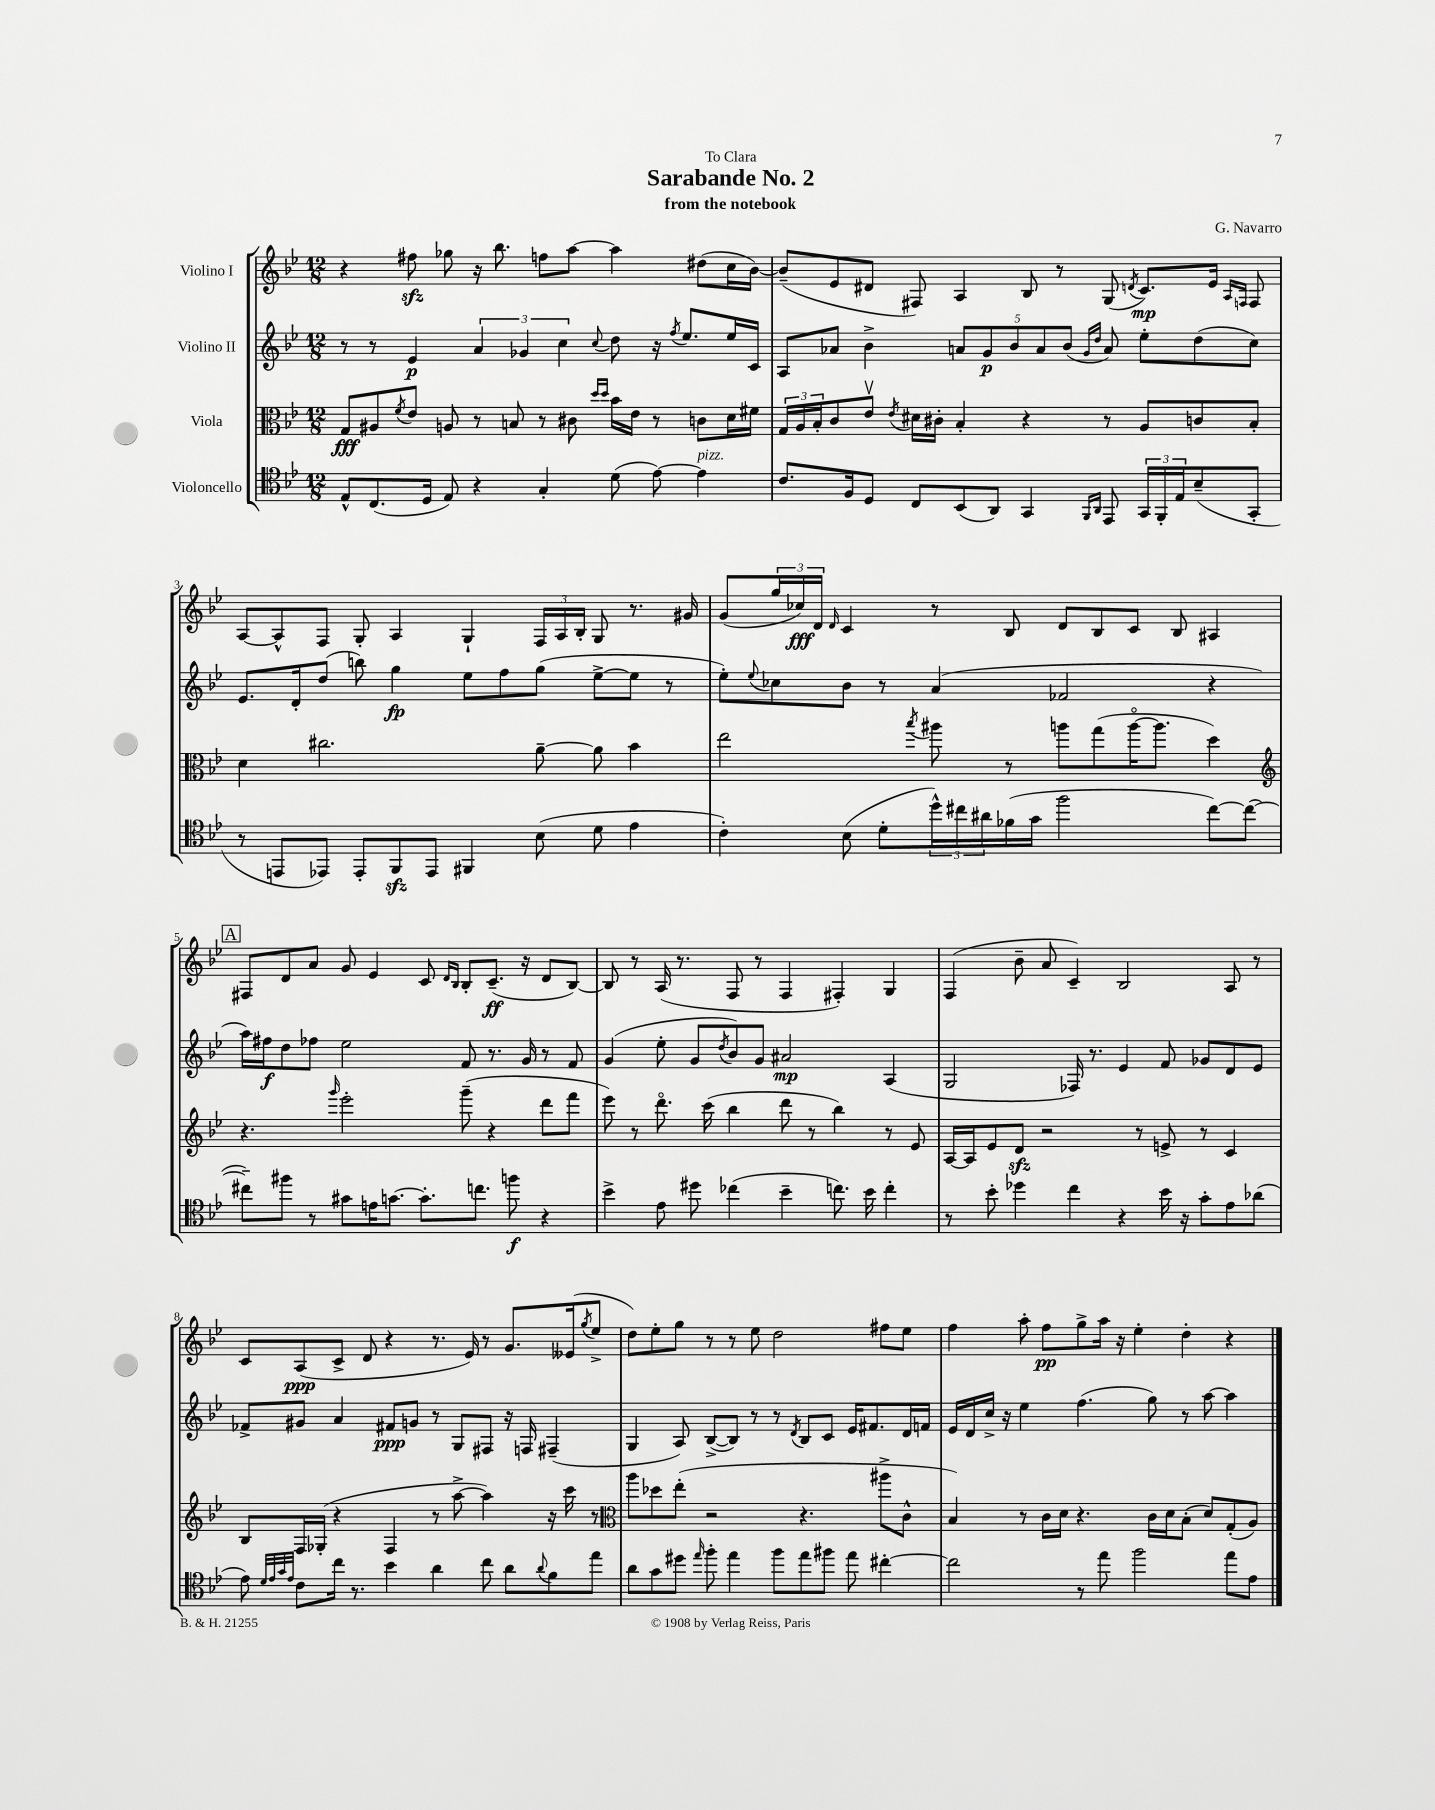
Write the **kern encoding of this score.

**kern	**kern	**kern	**kern
*staff4	*staff3	*staff2	*staff1
*clefC4	*clefC3	*clefG2	*clefG2
*k[b-e-]	*k[b-e-]	*k[b-e-]	*k[b-e-]
*M12/8	*M12/8	*M12/8	*M12/8
8E-^^	8G	8r	4r
(8.C	8A#	8r	.
.	8qf	.	.
.	8e-	4e-	8ff#
16D	.	.	.
8E-)	8A	.	8gg-
4r	8r	6a	16r
.	.	.	8.bb-
.	8B	.	.
.	.	6g-	.
4G'	8r	.	8ff
.	.	6cc	.
.	8c#	.	[8aa
.	16qqdd	.	.
.	16qqdd	8qqcc	.
(8d	16b-	8dd	4aa]
.	16e-	.	.
[8e-)	8r	16r	.
.	.	8qff	.
.	.	8.ee-	.
4e-]	8c	.	(8dd#
.	16d	16ee-	16cc
.	16f#	16c	[16b-)
=	=	=	=
8.c	24G	8A	(8b-~]
.	24A	.	.
.	24B-'	.	.
.	8c	8a-	8e-
16F	.	.	.
8D	8e-v	4b-^	8d#
.	8qe-	.	.
8C	16d#	.	8F#)
.	16c#'	.	.
(8BB-	4B-'	10a	4A
.	.	10g	.
8AA)	.	.	.
.	.	10b-	.
4GG	4r	.	8B-
.	.	10a	.
.	.	.	8r
.	.	(10b-	.
16qqFF	.	16qqg	.
16qqAA	.	16qqdd	.
8EE-	8r	8a)	(8G
.	.	.	8qd
24GG	8A	8ee-'	8.c)
24FF'	.	.	.
24E-	.	.	.
(8B-~	8c	(8dd	.
.	.	.	16e-
.	.	.	16qqA
.	.	.	16qqF
8GG'	8B-'	8cc)	8F
=	=	=	=
8r	4d	8.e-	[8A
8EE	.	.	8A^^]
.	.	16d'	.
8EE-)	2.cc#	(8dd	8F
8EE-'	.	8bb)	8G'
8FF	.	4gg	4A
8EE-	.	.	.
4FF#	.	8ee-	4G`
.	.	8ff	.
(8B-	[8a~	(8gg	24F
.	.	.	24A
.	.	.	24B-'
8d	8a]	[8ee-^	8G
4e-	4b-	8ee-]	8.r
.	.	8r	.
.	.	.	16g#
=	=	=	=
4c')	2ee-	8ee-')	(8g
.	.	8qqee-	.
.	.	8cc-	24gg
.	.	.	24cc-)
.	.	.	24d
.	.	.	16qqd
(8B-	.	8b-	4c
8d'	.	8r	.
.	8qbb-	.	.
24dd^^)	8aa#	(4a	8r
24cc#	.	.	.
24a#	.	.	.
(16f-	8r	.	8B-
16g	.	.	.
2ff	8aa	2f-	8d
.	(8gg	.	8B-
.	[16aao	.	8c
.	8.aa]	.	.
.	.	.	8B-
[8cc#)	4dd)	4r	4A#
(8cc#_	.	.	.
=	=	=	=
*	*clefG2	*	*
8cc#~])	4.r	16aa)	8F#
.	.	16ff#	.
8ff#	.	8dd	8d
8r	.	8ff-	8a
.	16qqggg	.	.
8g#	2eee-'	2ee-	8g
16e	.	.	4e-
[8.g	.	.	.
8.g']	.	.	8c
.	.	.	16qqd
.	.	.	16qqB-
.	(8ggg~	8f	8B-'
8.cc	.	.	.
.	4r	8.r	(8.c~
8ff	.	.	.
.	.	16g	16r
4r	8ddd	8r	8d
.	8fff	8f	[8B-)
=	=	=	=
4b-^	8eee-)	(4g	8B-]
.	8r	.	8r
8e-	8.dddo	8ee-'	(16A
.	.	.	8.r
8dd#	.	8g	.
.	(16ccc	.	.
.	.	8qdd	.
(4cc-	4bb-	8b-)	8F
.	.	8g	8r
4b-~	8ddd	2a#	4F
.	8r	.	.
8.cc)	4bb-)	.	4F#')
16b-	.	.	.
4cc'	8r	(4A	4G
.	8e-	.	.
=	=	=	=
8r	[16A	2G	(4F
.	16A]	.	.
8b-'	8e-	.	.
4dd-	8d	.	8b-~
.	2r	.	8a
4cc	.	16F-)	4c~)
.	.	8.r	.
4r	.	4e-	2B-
.	8r	.	.
16b-	8e^	8f	.
16r	.	.	.
8g'	8r	8g-	.
8e-	4c	8d	8A
(8a-	.	8e-	8r
=	=	=	=
8e-)	8B-	8f-^	8c
32qqd	.	.	.
32qqe-	.	.	.
32qqg	.	.	.
32qqe-	.	.	.
8c	16F	8g#	(8A
.	(16G-'	.	.
16cc	4r	4a	8c^
8.r	.	.	.
.	.	.	8d
4b-	4F	8f#	4r
.	.	8g	.
4a	8r	8r	8.r
.	[8aa^	8G	.
.	.	.	16e-)
8cc	4aa])	8F#	8r
8a	.	16r	8.g
.	.	16F	.
8qqa	.	.	.
8f	16r	(4F#~	.
.	16ccc	.	(16e--
.	.	.	8qgg
8ee-	8r	.	8ee-^
=	=	=	=
*	*clefC3	*	*
8a	8aa	4G	8dd)
8g	8dd-	.	8ee-'
8dd#	(8ee-'	8A)	8gg
16qqee-	.	.	.
8ff'	2r	([8B-^	8r
4ee-	.	8B-])	8r
.	.	8r	8ee-
8ff	.	8r	2dd
.	.	8qd	.
8ee-	4.r	8B-	.
8ff#	.	8c	.
8ee-	.	16e-	.
.	.	8.f#	.
[4cc#'	8aa#^	.	8ff#
.	8c^^	16d	8ee-
.	.	16f	.
=	=	=	=
2cc#]	4B-)	16e-	4ff
.	.	16d	.
.	.	16cc^	.
.	.	16r	.
.	8r	4ee-	8aa'
.	16c	.	8ff
.	16d	.	.
8r	4.r	(4.ff	8gg^
8ee-	.	.	16aa
.	.	.	16r
2ff	.	.	4ee-'
.	16c	8gg)	.
.	16d	.	.
.	(8B-'	8r	4dd'
.	8d)	[8aa	.
8ee-	(8G'	4aa]	4r
8e-	8A)	.	.
==	==	==	==
*-	*-	*-	*-
